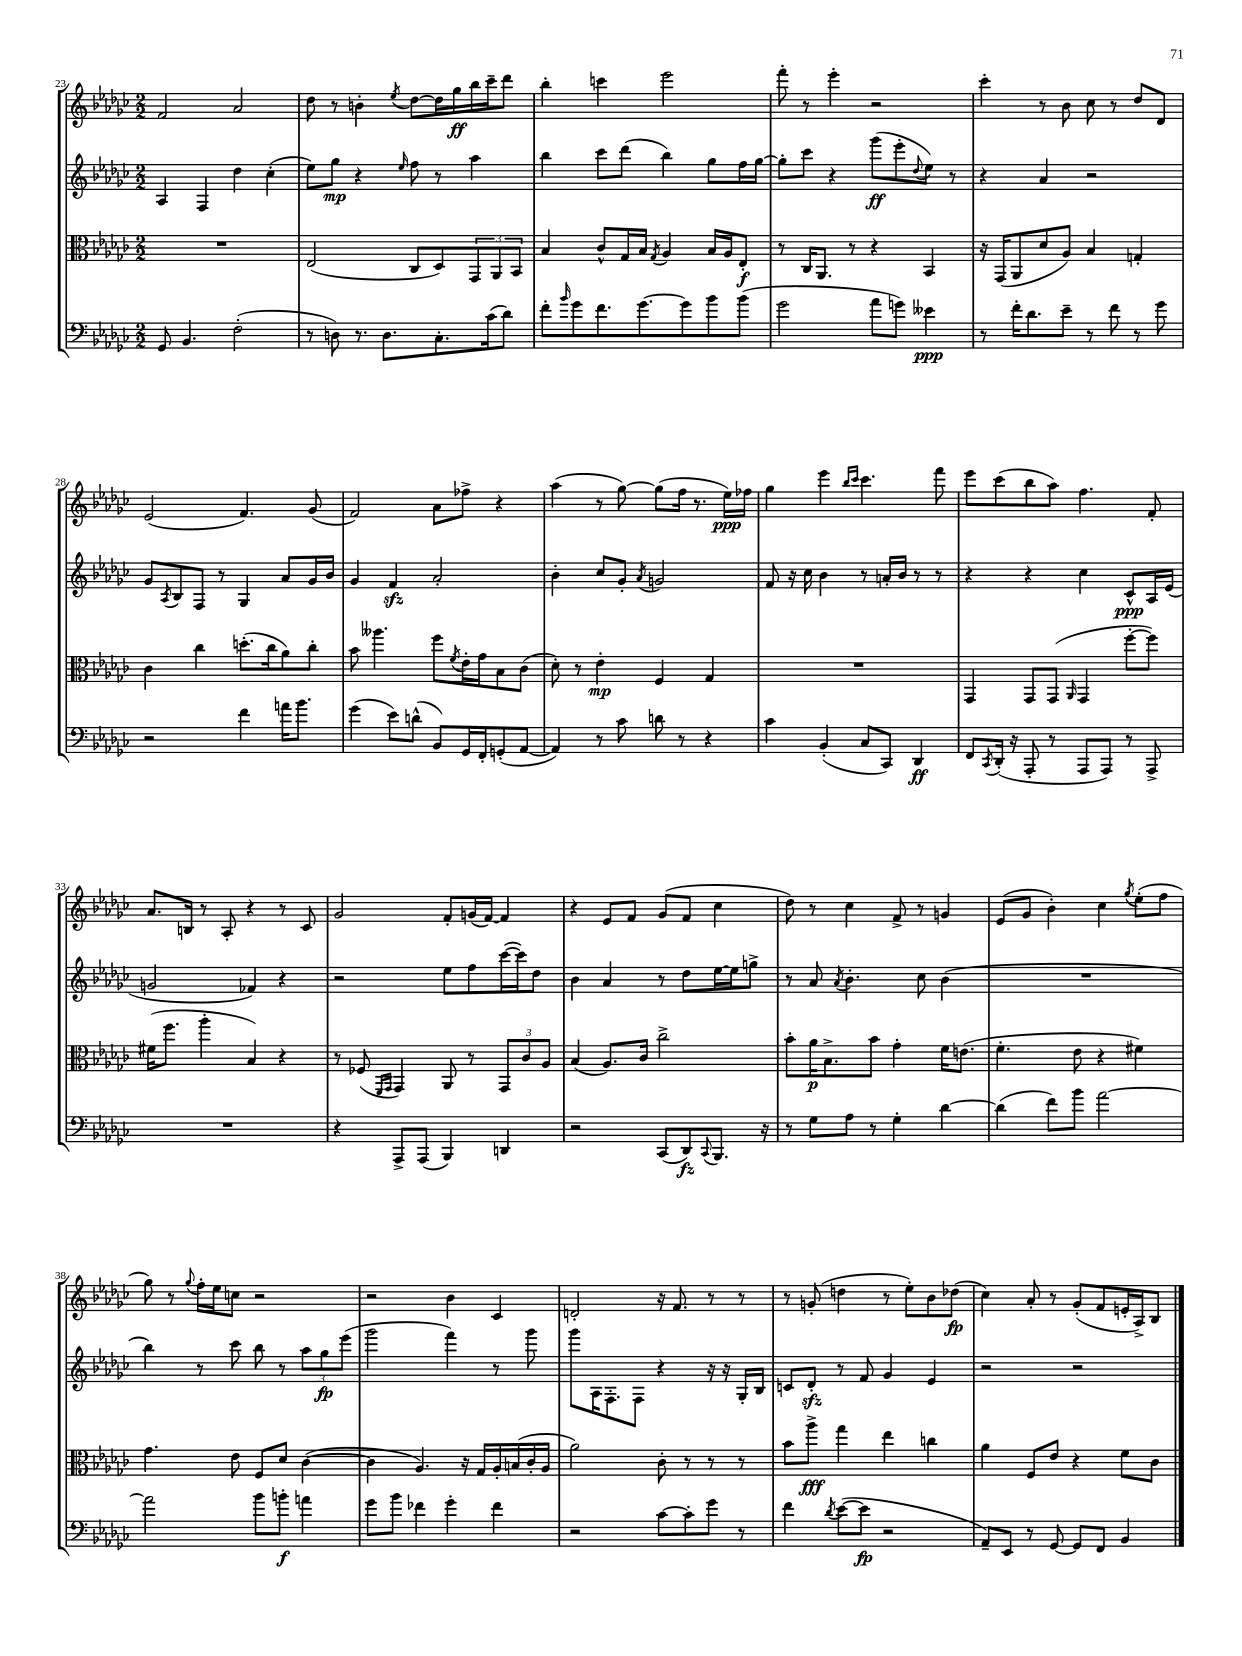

**kern	**kern	**kern	**kern
*staff4	*staff3	*staff2	*staff1
*clefF4	*clefC3	*clefG2	*clefG2
*k[b-e-a-d-g-c-]	*k[b-e-a-d-g-c-]	*k[b-e-a-d-g-c-]	*k[b-e-a-d-g-c-]
*M2/2	*M2/2	*M2/2	*M2/2
8GG-/	1r	4A-/	2f/
4.BB-/	.	.	.
.	.	4F/	.
(2F'\	.	4dd-\	2a-/
.	.	(4cc-'\	.
=	=	=	=
8r	(2E-/	8ee-\L)	8dd-\
8D\)	.	8gg-\J	8r
8.r	.	4r	4b'\
8.D\L	.	.	.
.	.	16qqee-/	8qee-/
.	8C-/L	8ff\	[8dd-\L
8.C-'\	8D-/)	8r	16dd-\]L
.	.	.	16gg-\
.	12GG-/	4aa-\	16bb-\
(16c-\k	.	.	16ccc-~\J
.	12AA-/	.	.
8d-\J)	.	.	8ddd-\J
.	12BB-/J	.	.
=	=	=	=
8f'\L	4B-/	4bb-\	4bb-'\
16qqb-/	.	.	.
8g-\	.	.	.
8.f\	8c-^^/L	8ccc-\L	4ccc\
.	16G-/L	(8ddd-\J	.
[8.g-\	16B-/JJ	.	.
.	8qG-/	.	.
.	4A-/	4bb-\)	2eee-\
8g-\]	.	.	.
8b-\	16B-/LL	8gg-\L	.
.	16A-/J	.	.
(8b-\J	8E-'/J	16ff\L	.
.	.	[16gg-\JJ	.
=	=	=	=
2g-\	8r	8gg-'\]L	8fff'\
.	16C-/LK	8ccc-\J	8r
.	8.AA-/J	.	.
.	.	4r	4eee-'\
.	8r	.	.
8a-\L	4r	(8ggg-\L	2r
8g\J)	.	8eee-'\	.
.	.	8qqdd-/	.
4e--\	4BB-/	8ee-\J)	.
.	.	8r	.
=	=	=	=
8r	16r	4r	4ccc-'\
.	(16GG-/LK	.	.
16f'\LK	8AA-/	.	.
8.d-\	.	.	.
.	8d-/	4a-/	8r
8e-~\J	8A-/J)	.	8b-\
8r	4B-/	2r	8cc-\
8f\	.	.	8r
8r	4G'/	.	8dd-/L
8g-\	.	.	8d-/J
=	=	=	=
2r	4c-\	8g-/L	(2e-/
.	.	8qA-/	.
.	.	8B-/	.
.	4cc-\	8F/J	.
.	.	8r	.
4f\	(8.dd'\L	4G-/	4.f/)
.	16cc-\k	.	.
16a\LK	8a-\)	8a-/L	.
8.b-\J	.	.	.
.	8cc-'\J	16g-/L	(8g-/
.	.	16b-/JJ	.
=	=	=	=
(4g-\	8b-\	4g-/	2f/)
.	4.aa--\	.	.
8e-\L)	.	4f/	.
(8d^^\J	.	.	.
8BB-/L)	8ff\L	2a-'/	8a-\L
.	8qf/	.	.
16GG-/L	16e-'\L	.	8ff-^\J
16FF'/J	16g-\J	.	.
(8GG'/	8B-\	.	4r
[8AA-/J	(8c-\J	.	.
=	=	=	=
4AA-/])	8d-'\)	4b-'\	(4aa-\
.	8r	.	.
8r	4e-'\	8cc-/L	8r
8c-\	.	8g-'/J	[8gg-\)
.	.	8qa-/	.
8d\	4F/	2g/	(8gg-\]L
8r	.	.	16ff\Jk
.	.	.	8.r
4r	4G-/	.	.
.	.	.	16ee-\LL)
.	.	.	16ff-\JJ
=	=	=	=
4c-\	1r	8f/	4gg-\
.	.	16r	.
.	.	16cc-\	.
(4BB-'/	.	4b-\	4eee-\
.	.	.	16qqbb-/LL
.	.	.	16qqccc-/JJ
8C-/L	.	8r	4.ccc-\
8CC-/J)	.	16a'/LL	.
.	.	16b-/JJ	.
4DD-/	.	8r	.
.	.	8r	8fff\
=	=	=	=
8FF/L	4GG-/	4r	8eee-\L
8qCC-/	.	.	.
(16DD-'/Jk	.	.	(8ccc-\
16r	.	.	.
8AAA-'/	8GG-/L	4r	8bb-\
8r	(8GG-/J	.	8aa-\J)
.	16qqAA-/	.	.
8AAA-/L	4GG-/	4cc-\	4.ff\
8AAA-/J)	.	.	.
8r	[8ff'\L	8c-^^/L	.
8AAA-^/	8ff\]J)	16A-/L	8f'/
.	.	(16e-/JJ	.
=	=	=	=
1r	(16f#\LK	2g/	8.a-/L
.	8.ff\J	.	.
.	.	.	16B/Jk
.	4aa-'\	.	8r
.	.	.	8A-'/
.	4B-/)	4f-/)	4r
.	4r	4r	8r
.	.	.	8c-/
=	=	=	=
4r	8r	2r	2g-/
.	(8F-/	.	.
.	16qqFF/LL	.	.
.	16qqGG-/JJ	.	.
8AAA-^/L	4GG-/)	.	.
(8AAA-/J	.	.	.
4BBB-/)	8AA-/	8ee-\L	8f'/L
.	8r	8ff\	(16g/L
.	.	.	[16f/JJ)
4DD/	12GG-/L	([16ccc-\L	4f/]
.	.	16ccc-\]J)	.
.	12c-/	.	.
.	.	8dd-\J	.
.	12A-/J	.	.
=	=	=	=
2r	(4B-/	4b-\	4r
.	8.A-/L)	4a-/	8e-/L
.	.	.	8f/J
.	16c-/Jk	.	.
(8CC-/L	2cc-^\	8r	(8g-/L
8DD-/)	.	8dd-\L	8f/J
8qqCC-/	.	.	.
8.BBB-/J	.	[16ee-\L	4cc-\
.	.	16ee-\]J	.
.	.	8gg^\J	.
16r	.	.	.
=	=	=	=
8r	8b-'\L	8r	8dd-\)
8G-\L	16a-\K	8a-/	8r
.	8.B-^\	.	.
.	.	8qa-/	.
8A-\J	.	4.b-'\	4cc-\
8r	8b-\J	.	.
4G-'\	4g-'\	.	8f^/
.	.	8cc-\	8r
[4d-\	16f\LK	(4b-\	4g/
.	(8.e\J	.	.
=	=	=	=
(4d-\]	4.f'\	1r	(8e-/L
.	.	.	8g-/J
8f\L)	.	.	4b-'\)
8b-\J	8e-\	.	.
[2a-\	4r	.	4cc-\
.	.	.	8qgg-/
.	4f#\)	.	(8ee-'\L
.	.	.	8ff\J
=	=	=	=
2a-\]	4.g-\	4bb-\)	8gg-\)
.	.	.	8r
.	.	.	8qqgg-/
.	.	8r	16ff'\LL
.	.	.	16ee-\J
.	8e-\	8ccc-\	8cc\J
8b-\L	8F/L	8bb-\	2r
8b'\J	8d-/J	8r	.
4a\	([4c-\	12aa-\L	.
.	.	12gg-\	.
.	.	(12eee-\J	.
=	=	=	=
8g-\L	4c-\]	2ggg-\	2r
8b-\J	.	.	.
4f-\	4.A-/)	.	.
4g-'\	.	4fff\)	4b-\
.	16r	.	.
.	16G-/LL	.	.
4f-\	16A-'/	8r	4c-/
.	(16B/	.	.
.	16c-'/	8ggg-\	.
.	16A-/JJ	.	.
=	=	=	=
2r	2a-\)	8ggg-\L	2d'/
.	.	16A-\K	.
.	.	8.F'\	.
.	.	8F\J	.
[8c-\L	8c-'\	4r	16r
.	.	.	8.f/
8c-'\]	8r	.	.
8g-\J	8r	16r	8r
.	.	16r	.
8r	8r	16G-'/LL	8r
.	.	16B-/JJ	.
=	=	=	=
4f\	8b-\L	8c/L	8r
.	8aa-^\J	8d-'/J	(8g'/
8qd-/	.	.	.
([8e-\L	4gg-\	8r	4dd\
8e-\]J	.	8f/	.
2r	4ee-\	4g-/	8r
.	.	.	8ee-'\L)
.	4cc\	4e-/	8b-\
.	.	.	(8dd-\J
=	=	=	=
8AA-~/L)	4a-\	2r	4cc-\)
8EE-/J	.	.	.
8r	8F/L	.	8a-'/
[8GG-/	8e-/J	.	8r
8GG-/]L	4r	2r	(8g-'/L
8FF/J	.	.	8f/
4BB-/	8f\L	.	16e'/L
.	.	.	16A-^/J)
.	8c-\J	.	8B-/J
==	==	==	==
*-	*-	*-	*-
